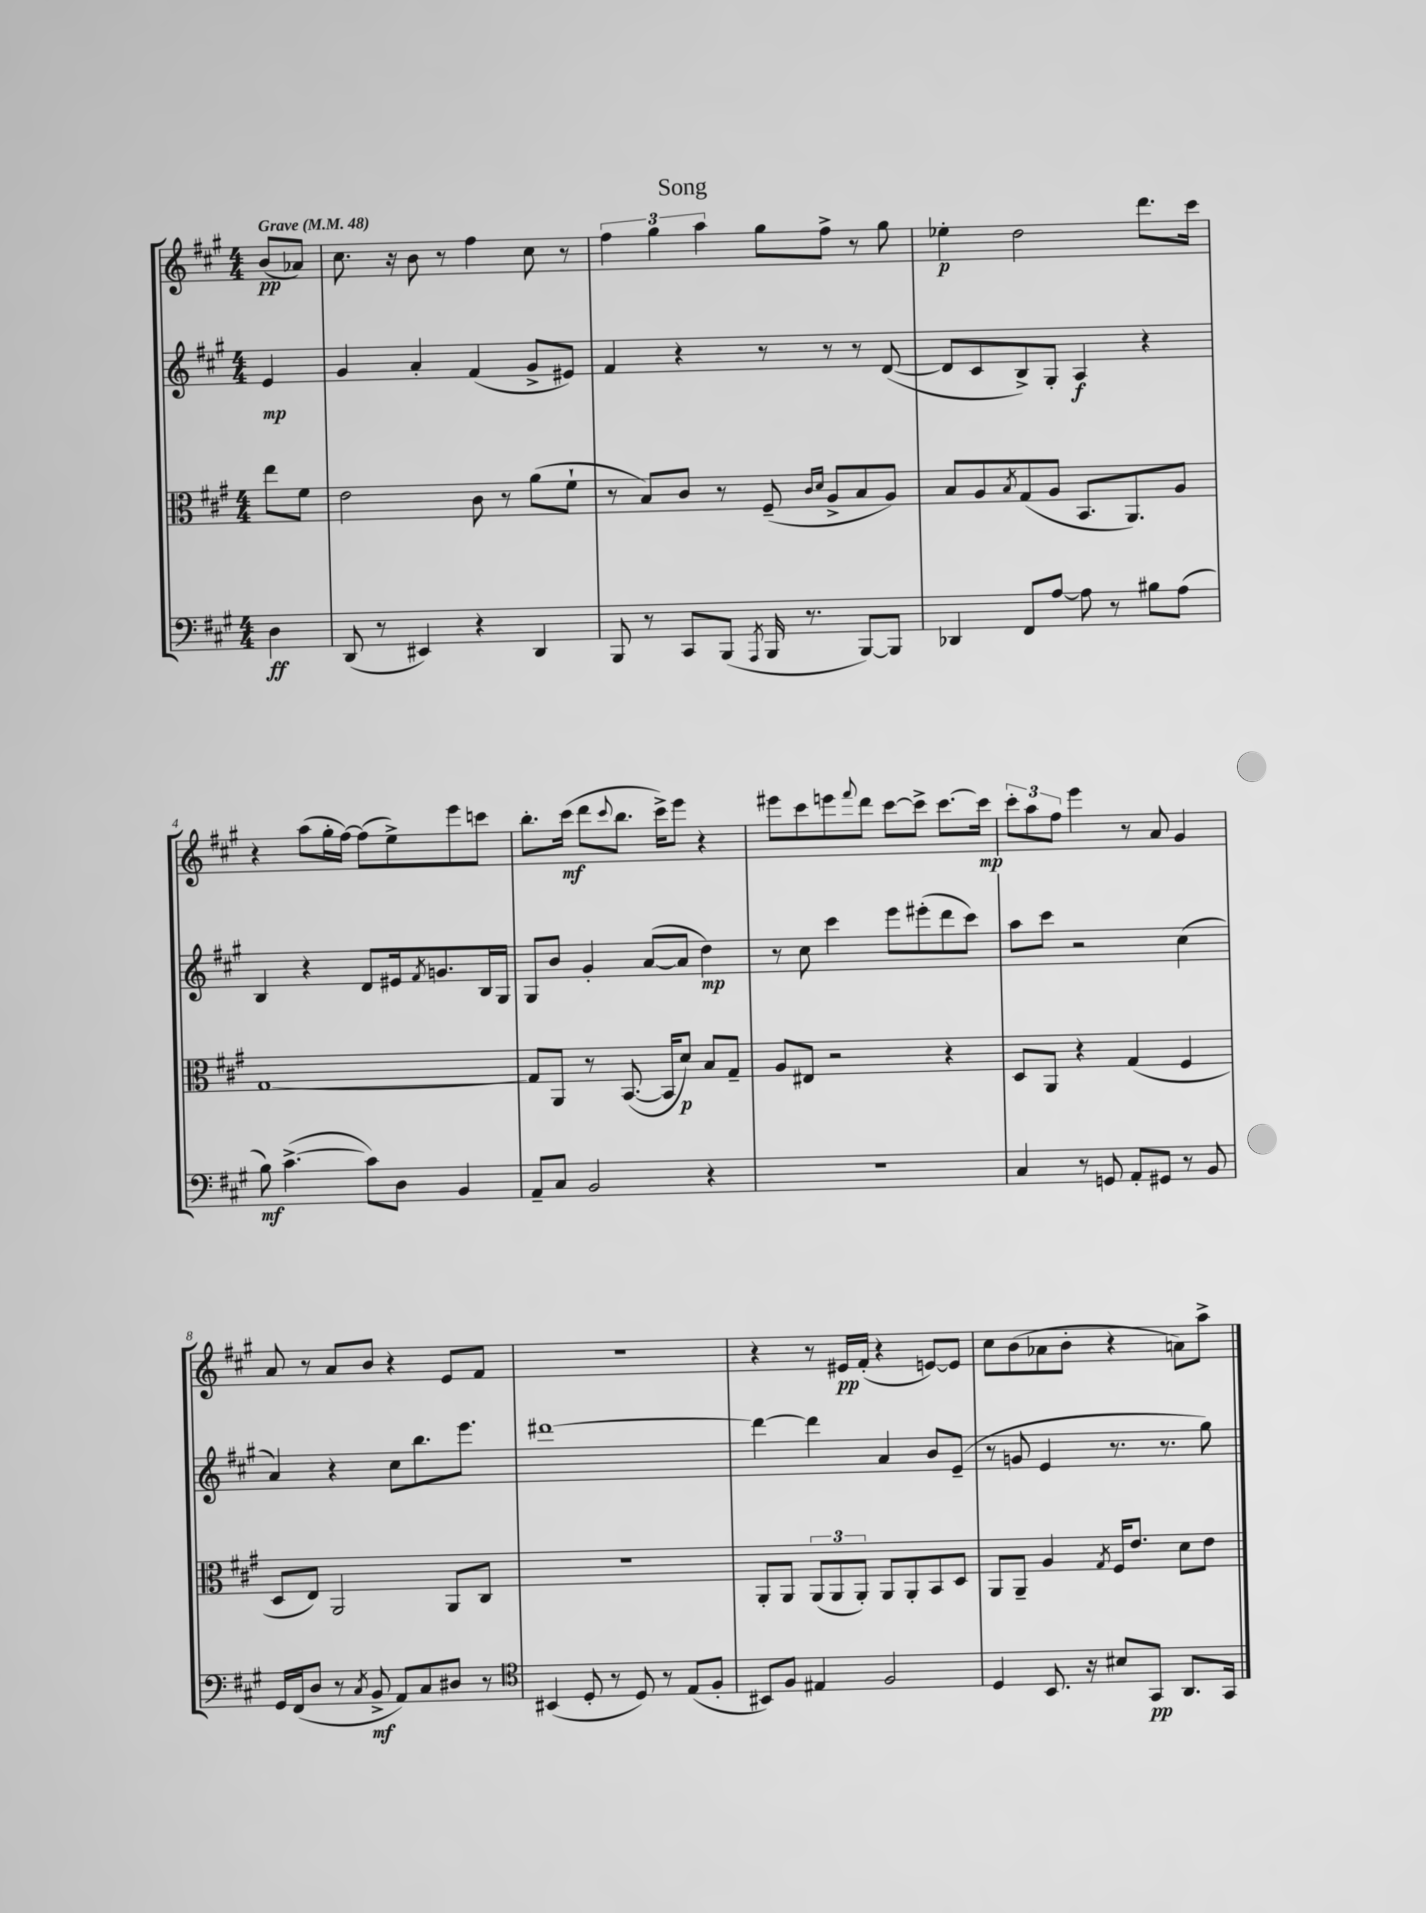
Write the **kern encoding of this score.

**kern	**kern	**kern	**kern
*staff4	*staff3	*staff2	*staff1
*clefF4	*clefC3	*clefG2	*clefG2
*k[f#c#g#]	*k[f#c#g#]	*k[f#c#g#]	*k[f#c#g#]
*M4/4	*M4/4	*M4/4	*M4/4
*MM48	*MM48	*MM48	*MM48
4D\	8ee\L	4e/	(8b/L
.	8f#\J	.	8a-/J)
=	=	=	=
(8DD/	2e\	4g#/	8.cc#\
8r	.	.	.
.	.	.	16r
4EE#/)	.	4a'/	8b\
.	.	.	8r
4r	8c#\	(4f#/	4ff#\
.	8r	.	.
4DD/	(8a\L	8g#^/L	8cc#\
.	8f#`\J	8e#/J)	8r
=	=	=	=
8BBB/	8r	4f#/	6ff#\
8r	8B/L)	.	.
.	.	.	6gg#\
8CC#/L	8c#/J	4r	.
.	.	.	6aa\
(8BBB/J	8r	.	.
8qAAA/	.	.	.
16BBB/	(8F#~/	8r	8gg#\L
8.r	.	.	.
.	16qqc#/LL	.	.
.	16qqd/JJ	.	.
.	8A^/L	8r	8ff#^\J
[8BBB/L)	8B/	8r	8r
8BBB/]J	8A/J)	([8d/	8gg#\
=	=	=	=
4DD-/	8B/L	8d/]L	4ee-'\
.	8A/	8c#/	.
.	8qB/	.	.
8FF#/L	(8G#/	8B^/)	2dd\
[8A/J	8A/J	8G#'/J	.
8A\]	8.BB/L	4A/	.
8r	.	.	.
.	8.AA/)	.	.
8B#\L	.	4r	8.ddd\L
(8A\J	8A/J	.	.
.	.	.	16ccc#\Jk
=	=	=	=
8B\)	[1G#	4B/	4r
([4.c#^\	.	.	.
.	.	4r	(8aa\L
.	.	.	16gg#'\L
.	.	.	[16ff#\JJ)
8c#\]L)	.	8d/L	(8ff#\]L
8D\J	.	16e#/k	8ee^\)
.	.	8qf#/	.
.	.	8.g/	.
4BB/	.	.	8eee\
.	.	16B/L	8ccc\J
.	.	16G#/JJ	.
=	=	=	=
8AA~/L	8G#/]L	8G#/L	8.bb'\L
8C#/J	8AA/J	8b/J	.
.	.	.	(16ccc#\Jk
2BB/	8r	4g#'/	8ddd\L
.	.	.	8qqccc#/
.	([8.BB/	.	8.bb\J
.	.	([8a/L	.
.	16BB/]LK	.	16ccc#^\LK)
.	8d/J)	8a/]J	8eee\J
4r	8B/L	4dd\)	4r
.	8G#~/J	.	.
=	=	=	=
1r	8A/L	8r	8eee#\L
.	8E#/J	8cc#\	8ccc#\
.	2r	4ccc#\	8eee\
.	.	.	8qqfff#/
.	.	.	8ddd\J
.	.	8eee\L	[8ccc#\L
.	.	(8eee#'\	8ccc#^\]J
.	4r	8ddd\	[8.ccc#\L
.	.	8ccc#\J)	.
.	.	.	16ccc#\]Jk
=	=	=	=
4C#/	8D/L	8aa\L	12ccc#'\L
.	.	.	12aa\
.	8AA/J	8ccc#\J	.
.	.	.	12ff#\J
8r	4r	2r	4eee\
8GG/	.	.	.
8AA'/L	(4G#/	.	8r
8GG#/J	.	.	8a/
8r	4F#/	(4cc#\	4g#/
8BB/	.	.	.
=	=	=	=
16GG#/LL	8D/L	4a/)	8a/
(16FF#/J	.	.	.
8D/J	8E/J)	.	8r
8r	2AA/	4r	8a/L
8qC#/	.	.	.
8BB^/	.	.	8b/J
8AA/L)	.	8cc#\L	4r
8C#/	.	8.bb\	.
8D#/J	8AA/L	.	8e/L
.	.	8.eee\J	.
8r	8C#/J	.	8f#/J
=	=	=	=
*clefC4	*	*	*
(4BB#/	1r	[1ddd#	1r
8D'/	.	.	.
8r	.	.	.
8D/)	.	.	.
8r	.	.	.
(8E/L	.	.	.
8F#'/J	.	.	.
=	=	=	=
8BB#/L)	8AA'/L	4ddd#\_	4r
8F#/J	8AA/J	.	.
4E#/	(12AA/L	4ddd#\]	8r
.	12AA/	.	.
.	.	.	16e#/LL
.	12AA'/J)	.	.
.	.	.	(16f#'/JJ
2F#/	8AA/L	4a/	4r
.	8AA'/	.	.
.	8BB/	8b/L	[8e/L)
.	8D/J	(8e~/J	8e/]J
=	=	=	=
4D/	8AA/L	8r	8cc#\L
.	8AA~/J	8g/	(8b\
8.BB/	4A/	4e/	8a-\
.	.	.	8b'\J
16r	.	.	.
.	8qG#/	.	.
8B#/L	16F#/LK	8.r	4r
.	8.e/J	.	.
8GG#/J	.	.	.
.	.	8.r	.
8.AA/L	8d\L	.	8a\L)
.	8e\J	8gg#\)	8aa^\J
16GG#/Jk	.	.	.
==	==	==	==
*-	*-	*-	*-
